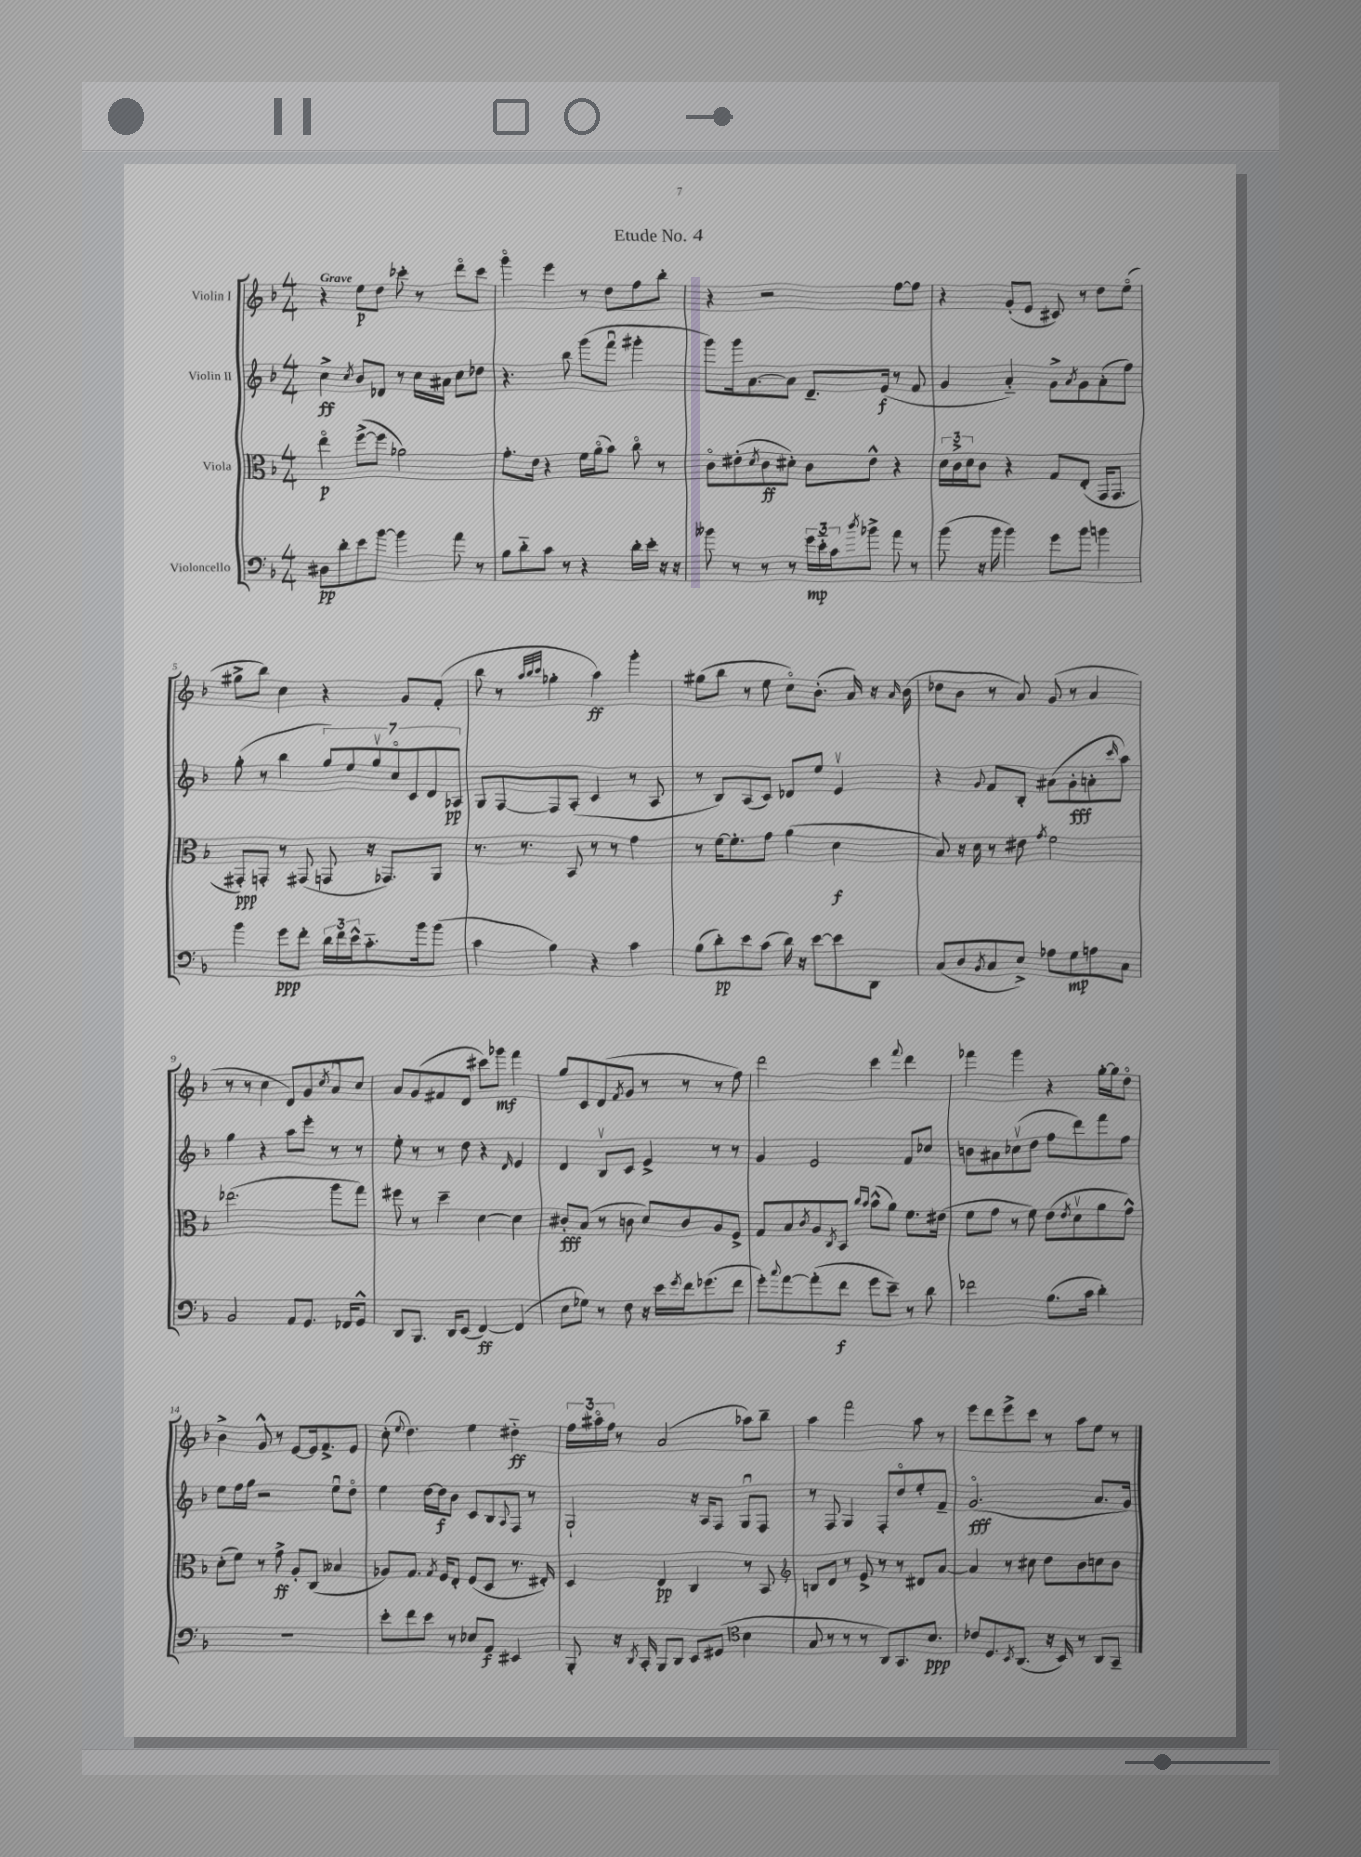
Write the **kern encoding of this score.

**kern	**kern	**kern	**kern
*staff4	*staff3	*staff2	*staff1
*clefF4	*clefC3	*clefG2	*clefG2
*k[b-]	*k[b-]	*k[b-]	*k[b-]
*M4/4	*M4/4	*M4/4	*M4/4
8D#	4eeo	4cc^	4r
8d'	.	.	.
.	.	8qcc	.
8e	([8ff^	8b-	8ee
[8b-	8ff]	8d-	8dd
4b-]	2a-)	8r	8ccc-'
.	.	16cc	8r
.	.	16a#	.
8a	.	8cc	8dddo
8r	.	8dd-	8ccc-
=	=	=	=
8B-	8.g'	4.r	4gggo
8d'~	.	.	.
.	16e	.	.
8c	4r	.	4eee
8r	.	8bb-	.
4r	16f	(8ggg	8r
.	(16ao	.	.
.	8b-)	8fffu	8dd
16d'	8cco	4ggg#'	8ff
16e'	.	.	.
16r	8r	.	8bb-'
16r	.	.	.
=	=	=	=
8b--	8co	8ggg)	4r
8r	(8e#'	16ggg	.
.	.	[8.a	.
.	8qd	.	.
8r	8c	.	2r
8r	8d#')	8a]	.
24g	8c	8.d~	.
24e'~	.	.	.
24c	.	.	.
8qdd	.	.	.
8b-^	8e#^^	.	.
.	.	(16e	.
8a	4r	8r	[8ff
8r	.	8f	8ff]
=	=	=	=
(8b-	24d	4g	4r
.	24c^	.	.
.	24d	.	.
16r	8c	.	.
16b-	.	.	.
4b-)	4r	4a'~)	(8g'
.	.	.	8e
8g	8G	8g^	8c#)
.	.	8qa	.
8b-	(8E'	8g	8r
4b	16GG	(8a'	8dd
.	8.GG	.	.
.	.	8ff)	(8eeo
=	=	=	=
4b-	8GG#')	(8gg'	8gg#^
.	8GG'	8r	8bb-)
8g	8r	4bb-	4cc
8f'	(8GG#	.	.
24d	8GG	14gg)	4r
24f	.	.	.
.	.	14ee	.
24e^^	.	.	.
8.c'~	16r	.	.
.	.	14ggv	.
.	8.GG-)	.	.
.	.	14cco	.
.	.	.	8g
.	.	14c	.
16b-	.	.	.
.	.	14d	.
(8b-	8AA	.	(8f'
.	.	14A-	.
=	=	=	=
4c	8.r	8G	8bb-
.	.	[8F	8r
.	8.r	.	.
.	.	.	32qqaa
.	.	.	32qqbb-
.	.	.	32qqccc
4B-)	.	8F]	4gg-'
.	8BB-	(8A'	.
4r	8r	4c	4aa)
.	8r	.	.
4c	4g	8r	4ggg'
.	.	8A	.
=	=	=	=
(8B-	8r	8r	(8gg#
8d')	[16f	8B-)	8bb-
.	8.f']	.	.
8e	.	(8A	8r
(8c	8g	8c)	8ee
16d)	(4a	8d-	8cco)
16r	.	.	.
[8e	.	8ee	(8.b-'
8e]	4d	4ev	.
.	.	.	16a)
8DD	.	.	16r
.	.	.	16qqa
.	.	.	(16b-
=	=	=	=
(8C	8B-)	4r	8dd-
8D	16r	.	8b-
.	16d	.	.
8qBB-	.	8qqg	.
8C	8r	8f	8r
8E^)	8e#	8B-'	8a)
.	8qg	.	.
8A-	2f	(8a#	(8g
8G	.	8g'	8r
8A	.	8a'	4a
.	.	16qqccc	.
8C	.	8aa)	.
=	=	=	=
2BB-	(2.ee-	4gg	8r
.	.	.	8r
.	.	4r	4cc
8AA	.	8aa	8d)
8.GG	.	8eee'	8g
.	.	.	8qcc
.	8aa	8r	8au
16FF-	.	.	.
8GG^^	8gg)	8r	8cc
=	=	=	=
8DD	8ff#	8ee'	8a
8.BBB-	8r	8r	(8g
.	4dd~	8r	8f#
16DD	.	.	.
(8EE	.	8dd	8d
[4FF)	[4d	4r	8ccc#)
.	.	.	8ggg-
.	.	16qqd	.
(4FF]	4d]	4e	4fff
=	=	=	=
8E	8c#'	4d	8gg
8G-)	(8B-	.	8c
8r	8r	8B-v	(8d
.	.	.	8qf
8F	8c	8c	8g
16r	8d)	4e^	8r
16e	.	.	.
8qg	.	.	.
16f	8c	.	8r
(8.g-	.	.	.
.	8A	8r	8r
8f	8F^	8r	8ff)
=	=	=	=
8g')	8G	4g	2ddd
8qqcc	.	.	.
[8a	8B-	.	.
.	8qc	.	.
(8a']	8A	2e	.
.	8qC	.	.
8f	8BB-	.	.
.	16qqcc	.	.
.	16qqb-	.	.
8g	(8b-^^	.	4ccc
8e~)	8a)	.	.
.	.	.	8qqfff
8r	8.f	8f	4ddd
8d	.	8cc-	.
.	(16e#	.	.
=	=	=	=
2f-	8f	8b	4fff-
.	8g	8a#	.
.	8r	(8cc-v	4ggg
.	8f)	8dd	.
(8.B-	(8e	8ff	4r
.	8qe	.	.
.	8dv	8ddd)	.
16c	.	.	.
4d')	8a	8fff	[16gg'
.	.	.	16gg]
.	8g^^)	8ff	8ddo
=	=	=	=
1r	(8d'	8ee	4b-^
.	8f)	16ff	.
.	.	16gg	.
.	8r	2r	8g^^
.	8g^	.	8r
.	8A'	.	[8e
.	(8C	.	16e]
.	.	.	8.f^
.	4B--	8eeu	.
.	.	8ddo	8e
=	=	=	=
8e'	8A-)	4ee	(8cc'
.	.	.	8qqee
8f	8.G	.	4.dd)
8e	.	[16dd	.
.	8qG	.	.
.	16F	16dd]	.
8r	8E'	8b-	.
8E-	(8F	8c	4ee
8AA	8D	8B-	.
.	.	8qqA	.
4EE#	8.r	8F	4dd#'~
.	.	8r	.
.	16E#')	.	.
=	=	=	=
8BBB-'	4D	2G`	24ff
.	.	.	24aa#o
.	.	.	24ff
16r	.	.	8r
8qDD	.	.	.
16CC'	.	.	.
8BBB-	4E	.	(2a
8DD	.	.	.
8EE	4C	16r	.
.	.	16A	.
(8GG#	.	8F	.
*clefC4	*	*	*
4B-	8r	8Gu	8aa-)
.	8BB-	8F	8bb-~
=	=	=	=
*	*clefG2	*	*
8G	8B	8r	4aa
8r	8d	8F	.
8r	8r	4G	2fff
8r	8e^	.	.
8AA)	8r	8F'	.
8.GG	8r	8ddo	.
.	8d#	8ee'	8aa
8.B-	.	.	.
.	[8a	8f~	8r
=	=	=	=
8c-	4a]	(2.go	8eee
8.D	.	.	8ddd
.	8r	.	8eee^
8qBB-	.	.	.
(8.AA	.	.	.
.	8cc#	.	8ccc
16r	8dd	.	8r
16BB-)	.	.	.
8r	8b-	.	8aa
8AA	8cc	8.a	8ee
8GG~	8b-	.	8r
.	.	16g)	.
==	==	==	==
*-	*-	*-	*-
